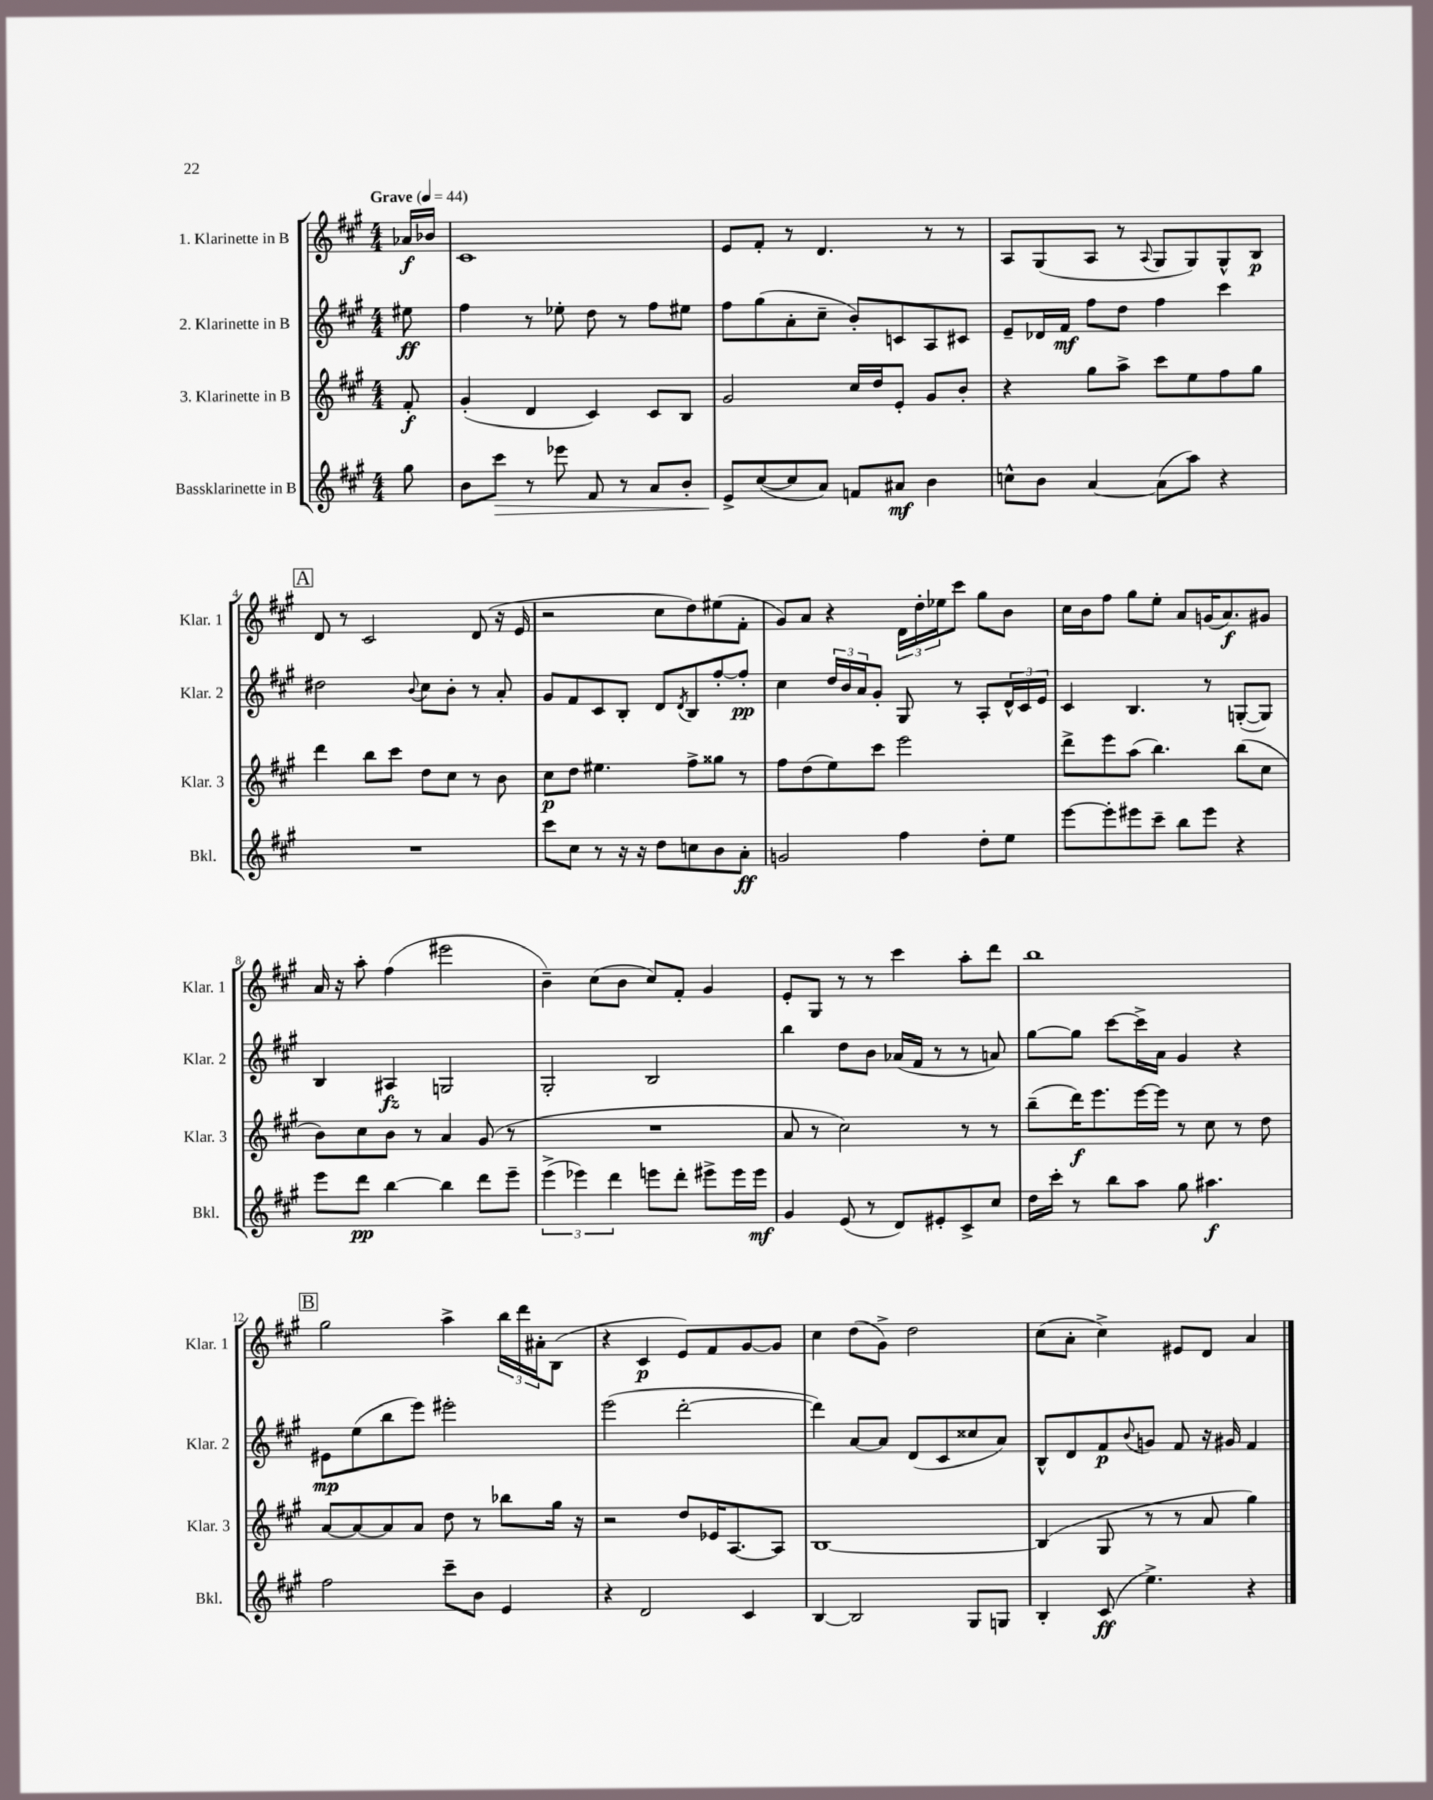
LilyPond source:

<<
\new StaffGroup <<
\new Staff = "s0" \with { instrumentName = "1. Klarinette in B" shortInstrumentName = "Klar. 1" } {
    \clef treble \key a \major \numericTimeSignature \time 4/4 \partial 8 \tempo "Grave" 4 = 44
    aes'16\f bes'16 |
    cis'1 |
    e'8 fis'8-. r8 d'4. r8 r8 |
    a8 gis8( a8 r8 \appoggiatura { a8 } gis8 gis8) gis8-^ b8\p |
    \mark \markup { \box "A" } d'8 r8 cis'2 d'8( r16 e'16 |
    r2 cis''8 d''8) eis''8( fis'8-. |
    gis'8) a'8 r4 \tuplet 3/2 { d'16 d''16-. ees''16 } cis'''8 gis''8 b'8 |
    cis''16 b'16 fis''8 gis''8 e''8-. a'8 g'16( a'8.\f) gis'8 |
    a'16 r16 a''8-. fis''4( eis'''2 |
    b'4--) cis''8( b'8 cis''8) fis'8-. gis'4 |
    e'8-. gis8 r8 r8 cis'''4 a''8-. d'''8 |
    b''1 |
    \mark \markup { \box "B" } gis''2 a''4-> \tuplet 3/2 { b''16 d'''16 ais'16-. } b8( |
    r4 cis'4\p e'8) fis'8 gis'8~ gis'8 |
    cis''4 d''8( gis'8->) d''2 |
    cis''8( a'8-. cis''4->) eis'8 d'8 a'4 \bar "|." |
}
\new Staff = "s1" \with { instrumentName = "2. Klarinette in B" shortInstrumentName = "Klar. 2" } {
    \clef treble \key a \major \numericTimeSignature \time 4/4 \partial 8
    eis''8\ff |
    fis''4 r8 ees''8-. d''8 r8 fis''8 eis''8 |
    fis''8 gis''8( a'8-. cis''8-- b'8-.) c'8 a8 cis'8 |
    e'8-- des'16 fis'16\mf fis''8 d''8 fis''4 cis'''4 |
    \mark \markup { \box "A" } dis''2 \appoggiatura { b'8 } cis''8 b'8-. r8 a'8-. |
    gis'8 fis'8 cis'8 b8-. d'8 \acciaccatura { d'8 } b8 fis''8~-. fis''8-.\pp |
    cis''4 \tuplet 3/2 { d''16 b'16 a'16 } gis'8-. gis8 r8 a8-. \tuplet 3/2 { d'16-^ cis'16 e'16 } |
    cis'4 b4. r8 g8~-.( g8) |
    b4 ais4\fz g2 |
    gis2-. b2 |
    b''4 d''8 b'8 aes'16( fis'16 r8 r8 a'8) |
    gis''8~ gis''8 cis'''8~ cis'''16-> a'16 gis'4 r4 |
    \mark \markup { \box "B" } eis'8\mp e''8( b''8 e'''8) eis'''2-. |
    e'''2( d'''2~-. |
    d'''4) a'8~ a'8 d'8( cis'8 cisis''8 a'8) |
    b8-^ d'8 fis'8\p \appoggiatura { b'8 } g'8 fis'8 r16 gis'16 fis'4 \bar "|." |
}
\new Staff = "s2" \with { instrumentName = "3. Klarinette in B" shortInstrumentName = "Klar. 3" } {
    \clef treble \key a \major \numericTimeSignature \time 4/4 \partial 8
    fis'8-.\f |
    gis'4-.( d'4 cis'4) cis'8 b8 |
    gis'2 cis''16 d''16 e'8-. gis'8 b'8-. |
    r4 gis''8 a''8-> cis'''8 e''8 fis''8 gis''8 |
    \mark \markup { \box "A" } d'''4 b''8 cis'''8 d''8 cis''8 r8 b'8 |
    cis''8\p d''8 eis''4. fis''8-> gisis''8 r8 |
    fis''8 d''8( e''8) cis'''8 e'''2 |
    d'''8-> e'''8 a''8( b''4.) b''8( cis''8 |
    b'8) cis''8 b'8 r8 a'4 gis'8( r8 |
    R1 |
    a'8 r8 cis''2) r8 r8 |
    b''8--( d'''16\f) e'''8. e'''16~ e'''16 r8 cis''8 r8 d''8 |
    \mark \markup { \box "B" } a'8~ a'8~ a'8 a'8 d''8 r8 bes''8 gis''16 r16 |
    r2 d''8 ees'16 a8.~ a8 |
    b1~ |
    b4( gis8 r8 r8 a'8 gis''4) \bar "|." |
}
\new Staff = "s3" \with { instrumentName = "Bassklarinette in B" shortInstrumentName = "Bkl." } {
    \clef treble \key a \major \numericTimeSignature \time 4/4 \partial 8
    gis''8 |
    b'8 cis'''8\> r8 ees'''8 fis'8 r8 a'8 b'8-. |
    e'8->\! cis''8~( cis''8 a'8) f'8 ais'8\mf b'4 |
    c''8-^ b'8 a'4~ a'8( a''8) r4 |
    \mark \markup { \box "A" } R1 |
    cis'''8 cis''8 r8 r16 r16 d''8 c''8 b'8 a'8-.\ff |
    g'2 fis''4 d''8-. e''8 |
    e'''8~ e'''8-. eis'''8 cis'''8-- b''8 eis'''8 r4 |
    e'''8 d'''8\pp b''4~ b''4 d'''8 e'''8-- |
    \tuplet 3/2 { e'''4->( ees'''4) d'''4 } e'''8 d'''8-. eis'''8-> eis'''16 eis'''16\mf |
    gis'4 e'8( r8 d'8) eis'8-. cis'8-> cis''8 |
    d''16 cis'''16-. r8 b''8 a''8 gis''8 ais''4.\f |
    \mark \markup { \box "B" } fis''2 cis'''8-- b'8 e'4 |
    r4 d'2 cis'4 |
    b4~ b2 gis8 g8 |
    b4-. cis'8\ff( e''4.->) r4 \bar "|." |
}
>>
>>
